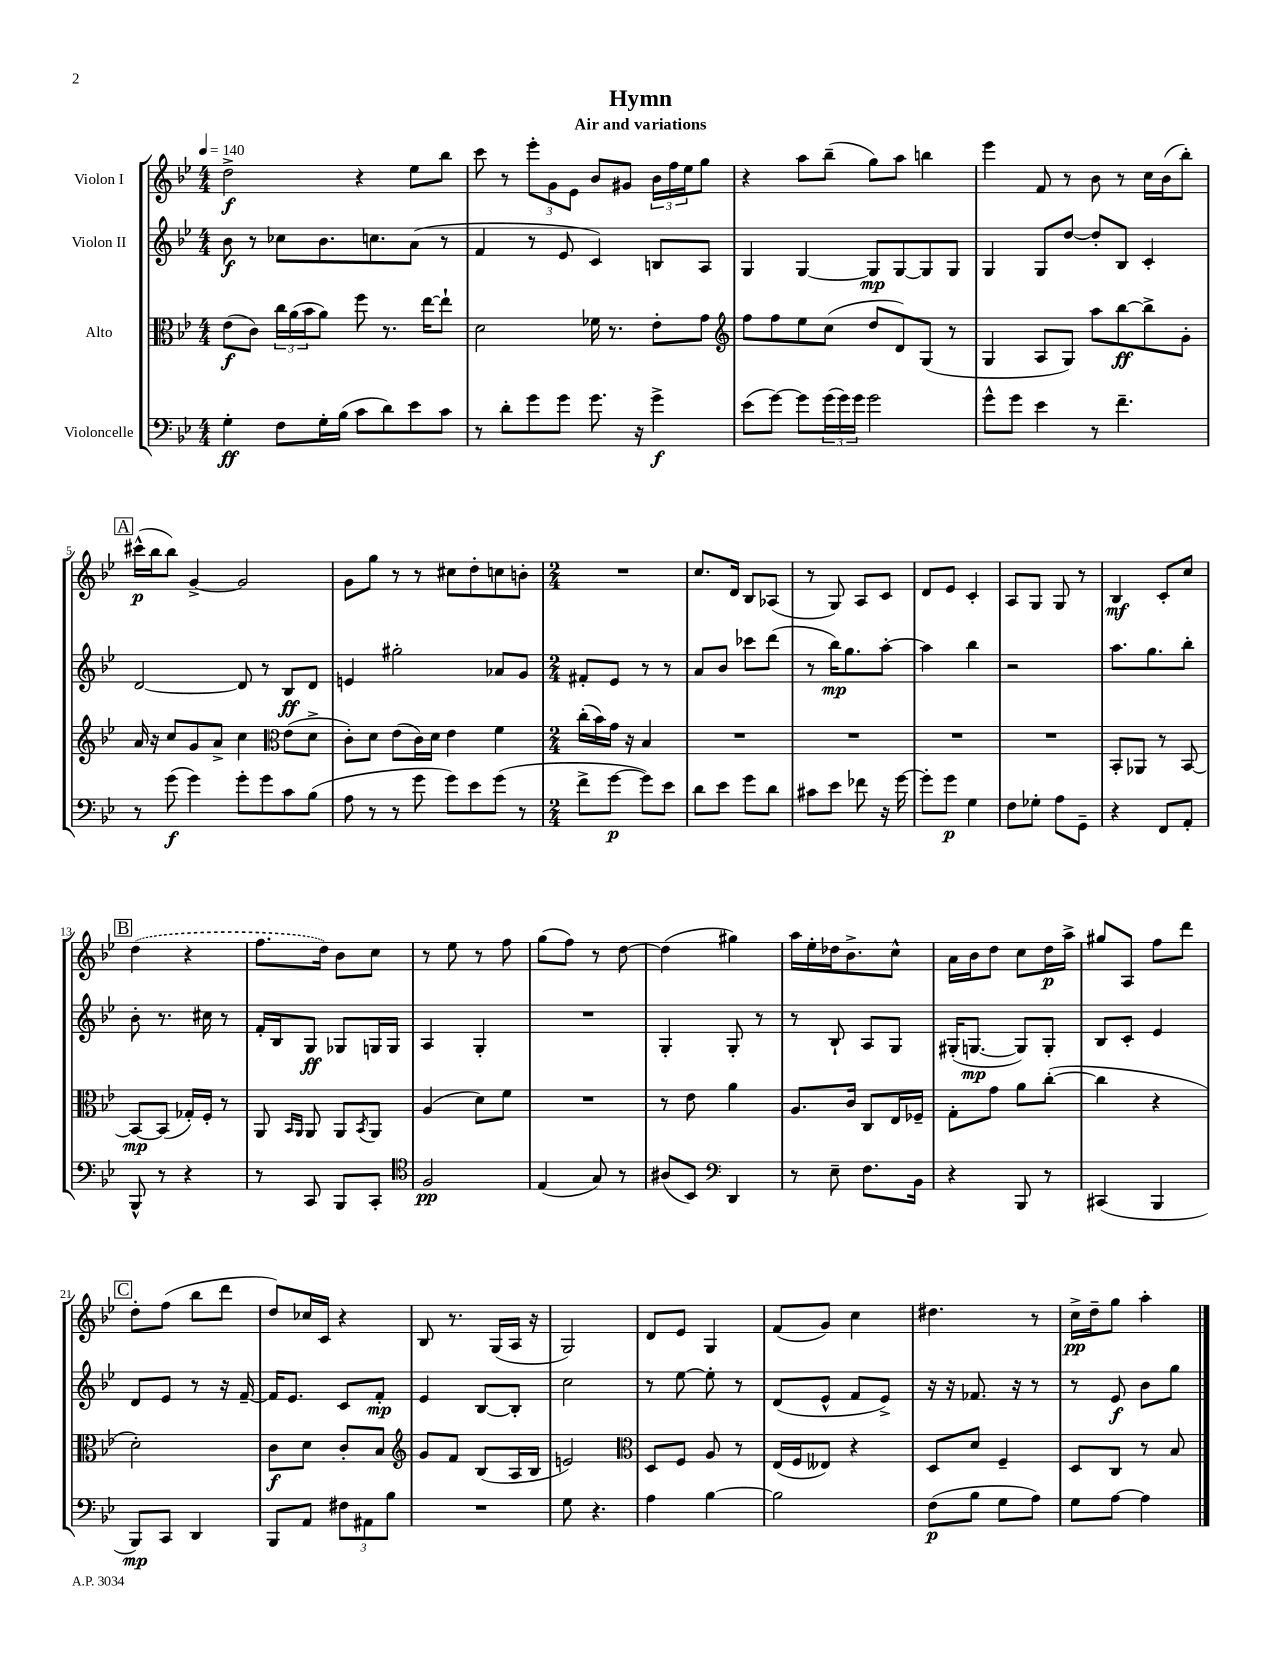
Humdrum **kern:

**kern	**kern	**kern	**kern
*staff4	*staff3	*staff2	*staff1
*clefF4	*clefC3	*clefG2	*clefG2
*k[b-e-]	*k[b-e-]	*k[b-e-]	*k[b-e-]
*M4/4	*M4/4	*M4/4	*M4/4
*MM140	*MM140	*MM140	*MM140
4G'	(8e-	8b-	2dd^
.	8c)	8r	.
8F	24cc	8cc-	.
.	(24a	.	.
.	24b-	.	.
16G'	8a)	8.b-	.
(16B-	.	.	.
8c	8ff	.	4r
.	.	8.cc	.
8d)	8.r	.	.
8e-	.	(8a	8ee-
.	[16ee-	.	.
8c	8ee-`]	8r	8bb-
=	=	=	=
8r	2d	4f	8ccc
8d'	.	.	8r
8g	.	8r	12eee-'
.	.	.	12g
8g	.	8e-	.
.	.	.	12e-
8.g	16f-	4c)	8b-
.	8.r	.	.
.	.	.	8g#
16r	.	.	.
4g^	8e-'	8B	24b-
.	.	.	24ff
.	.	.	24ee-
.	8g	8A	8gg
=	=	=	=
*	*clefG2	*	*
(8e-	8ff	4G	4r
[8g)	8ff	.	.
8g]	8ee-	[4G	8aa
(24g	(8cc	.	(8bb-~
24g)	.	.	.
24g	.	.	.
2g	8dd	8G]	8gg)
.	8d)	[8G	8aa
.	(8G	8G]	4bb
.	8r	8G	.
=	=	=	=
8g^^	4G	4G	4eee-
8g	.	.	.
4e-	8A	8G	8f
.	8G)	[8dd	8r
8r	8aa	8dd']	8b-
4.f~	[8bb-	8B-	8r
.	8bb-^]	4c'	16cc
.	.	.	(16b-
.	8g'	.	8bb-')
=	=	=	=
8r	16a	[2d	(16ccc#^^
.	16r	.	16bb-
(8g	8cc	.	8bb-)
4g)	8g	.	[4g^
.	8a^	.	.
8g'	4cc	8d]	2g]
8g	.	8r	.
*	*clefC3	*	*
8c	(8e-	8B-	.
(8B-	8d^	8d	.
=	=	=	=
8A	8c')	4e	8g
8r	8d	.	8gg
8r	(8e-	2gg#'	8r
8g	16c)	.	8r
.	16d	.	.
8g)	4e-	.	8cc#
8e-	.	.	8dd'
(8g	4f	8a-	8cc
8r	.	8g	8b'
=	=	=	=
*M2/4	*M2/4	*M2/4	*M2/4
8f^	(16cc'	8f#'	2r
.	16b-)	.	.
[8g	16g	8e-	.
.	16r	.	.
8g])	4B-	8r	.
8e-	.	8r	.
=	=	=	=
8d	2r	8a	8.cc
8e-	.	8b-	.
.	.	.	16d
8g	.	8ccc-	8B-
8d	.	(8ddd	(8A-
=	=	=	=
8c#	2r	8r	8r
8e-	.	16bb-)	8G)
.	.	8.gg	.
8f-	.	.	8A
16r	.	[8aa'	8c
[16g	.	.	.
=	=	=	=
8g']	2r	4aa]	8d
8g	.	.	8e-
4G	.	4bb-	4c'
=	=	=	=
8F	2r	2r	8A
8G-'	.	.	8G
8A	.	.	8G
8GG~	.	.	8r
=	=	=	=
4r	8BB-'	8.aa	4B-
.	8AA-	.	.
.	.	8.gg	.
8FF	8r	.	8c'
8AA'	[8BB-	8bb-'	8cc
=	=	=	=
8BBB-^^	8BB-_	8b-'	(4dd
8r	(8BB-]	8.r	.
4r	16G-')	.	4r
.	16F'	16cc#	.
.	8r	8r	.
=	=	=	=
8r	8AA	16f'	8.ff
.	.	16B-	.
.	16qqBB-	.	.
.	16qqAA	.	.
8CC	8AA	8G	.
.	.	.	16dd)
8BBB-	8AA	8G-	8b-
.	8qBB-	.	.
8CC'	8AA	16G	8cc
.	.	16G	.
=	=	=	=
*clefC4	*	*	*
2F	(4A	4A	8r
.	.	.	8ee-
.	8d)	4G'	8r
.	8f	.	8ff
=	=	=	=
(4E-	2r	2r	(8gg
.	.	.	8ff)
8G)	.	.	8r
8r	.	.	[8dd
=	=	=	=
(8A#	8r	4G'	(4dd]
8BB-)	8e-	.	.
*clefF4	*	*	*
4DD	4a	8G'	4gg#)
.	.	8r	.
=	=	=	=
8r	8.A	8r	16aa
.	.	.	16ee-'
8E-~	.	8B-`	16dd-
.	16c	.	8.b-^
8.F	8C	8A	.
.	16E-	8G	8cc^^
16BB-	16F-~	.	.
=	=	=	=
4r	8G'	(16G#'	16a
.	.	[8.G	16b-
.	8g	.	8dd
8BBB-	8a	8G])	8cc
8r	([8cc'	8G'	16dd
.	.	.	16aa^
=	=	=	=
(4CC#	4cc]	8B-	8gg#
.	.	8c'	8A
4BBB-	4r	4e-	8ff
.	.	.	8ddd
=	=	=	=
8BBB-)	2d')	8d	8dd'
8CC	.	8e-	(8ff
4DD	.	8r	8bb-
.	.	16r	8ddd
.	.	[16f~	.
=	=	=	=
8BBB-	8c	16f]	8dd)
.	.	8.e-	.
8AA	8d	.	16cc-
.	.	.	16c
12F#	8c'	8c	4r
12AA#	.	.	.
.	8B-	8f'	.
12B-	.	.	.
=	=	=	=
*	*clefG2	*	*
2r	8g	4e-	8B-
.	8f	.	8.r
.	(8B-	[8B-	.
.	.	.	(16G
.	16A	8B-']	16A
.	16B-	.	16r
=	=	=	=
8G	2e)	2cc	2G)
4.r	.	.	.
=	=	=	=
*	*clefC3	*	*
4A	8D	8r	8d
.	8F	[8ee-	8e-
[4B-	8A	8ee-']	4G
.	8r	8r	.
=	=	=	=
2B-]	(16E-	(8d	(8f
.	16F	.	.
.	8E--)	8e-^^	8g)
.	4r	8f	4cc
.	.	8e-^)	.
=	=	=	=
(8F	8D	16r	4.dd#
.	.	16r	.
8B-	8d	8.f-	.
8G	4F~	.	.
.	.	16r	.
8A)	.	8r	8r
=	=	=	=
8G	8D	8r	16cc^
.	.	.	16dd~
[8A	8C	8e-	8gg
4A]	8r	8b-	4aa'
.	8B-	8gg	.
==	==	==	==
*-	*-	*-	*-
